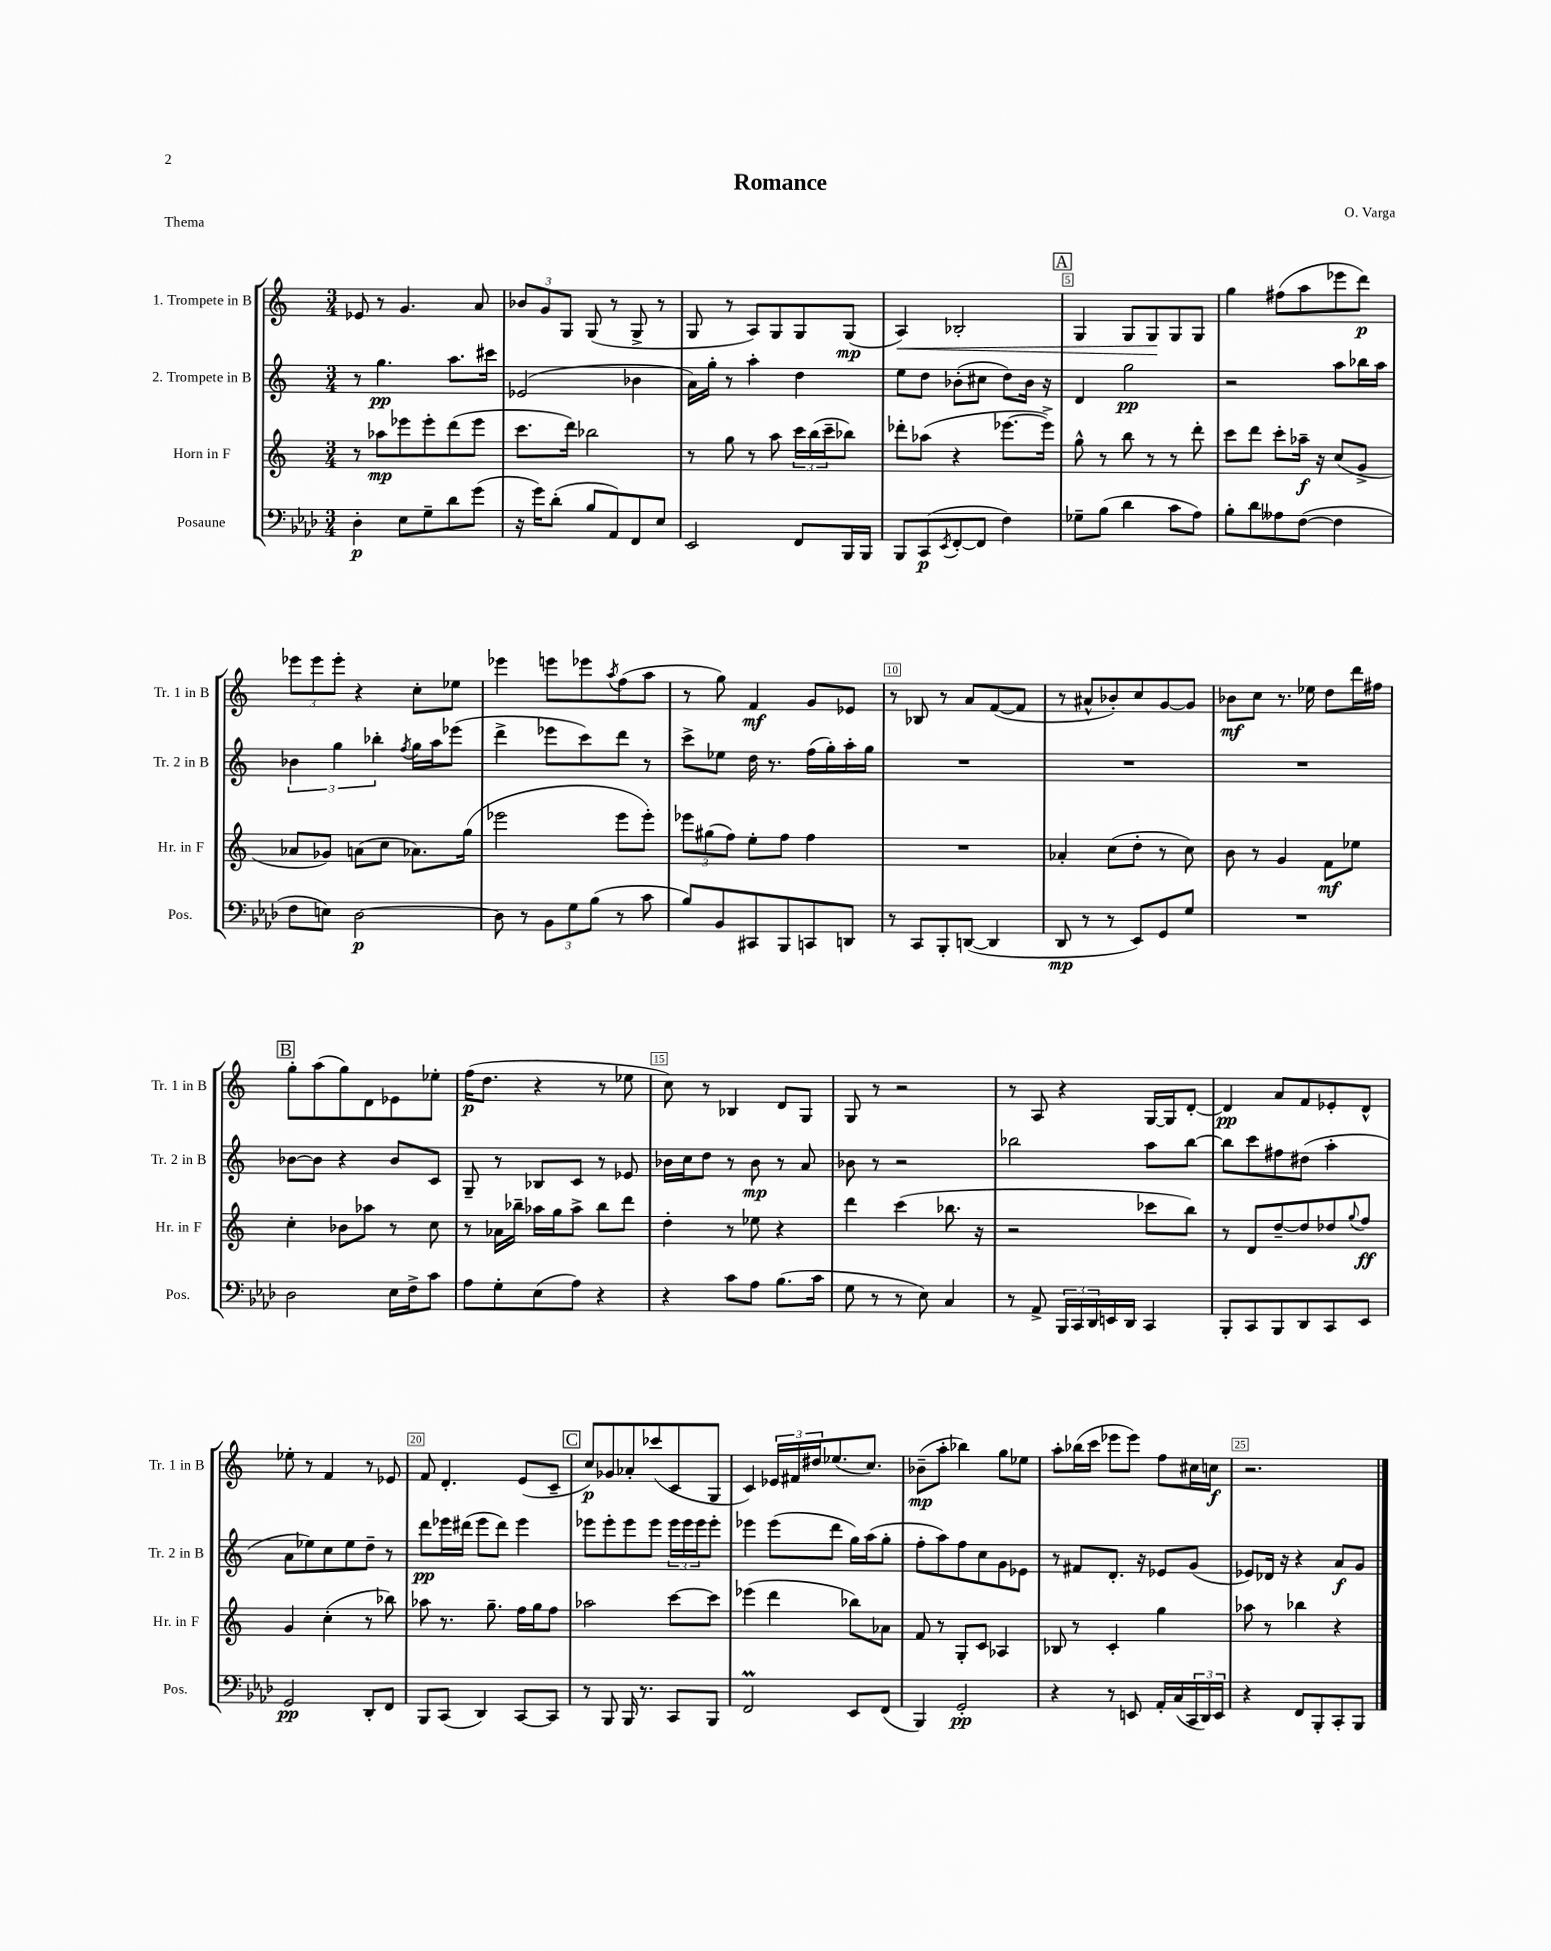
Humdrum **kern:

**kern	**kern	**kern	**kern
*staff4	*staff3	*staff2	*staff1
*clefF4	*clefG2	*clefG2	*clefG2
*k[b-e-a-d-]	*k[]	*k[]	*k[]
*M3/4	*M3/4	*M3/4	*M3/4
4D-'	8r	8r	8e-
.	8aa-	4.gg	8r
8E-	8eee-	.	4.g
8G~	8eee-'	.	.
8d-	(8ddd	8.aa	.
(8g	8eee-	.	8a
.	.	16ccc#	.
=	=	=	=
16r	8.ccc	(2e-	12b-
16g)	.	.	.
.	.	.	12g
(8d-'	.	.	.
.	.	.	12G
.	16ddd)	.	.
8B-	2bb-	.	(8G
8AA-)	.	.	8r
8FF	.	4b-	8G^
8E-	.	.	8r
=	=	=	=
2EE-	8r	16a)	8G
.	.	16gg'	.
.	8gg	8r	8r
.	8r	4aa'	8A)
.	8aa	.	8G
8FF	24ccc	4dd	8G
.	(24bb	.	.
.	24ccc~	.	.
16BBB-	8bb-)	.	(8G
16BBB-	.	.	.
=	=	=	=
8BBB-	8ddd-'	8ee	4A)
(8CC	(8aa-	8dd	.
8qEE-	.	.	.
[8FF'	4r	(8b-'	2B-'
8FF]	.	8cc#	.
4F)	[8.eee-	8dd)	.
.	.	16b-	.
.	16eee-^])	16r	.
=	=	=	=
8G-~	8gg^^	4d	4G
(8B-	8r	.	.
4d-	8bb	2gg	8G
.	8r	.	8G
8c	8r	.	8G
8A-)	8ddd'	.	8G
=	=	=	=
8B-'	8ccc	2r	4gg
8d-	8ddd	.	.
8A--	8ccc'	.	(8ff#
([8F	16aa-~	.	8aa
.	16r	.	.
4F]	(8cc	8aa	8eee-
.	8g^	16bb-	8ddd)
.	.	16aa	.
=	=	=	=
8F	8a-	6b-	12eee-
.	.	.	12eee-
8E)	8g-)	.	.
.	.	6gg	12eee-'
[2D-	(8a	.	4r
.	.	6bb-'	.
.	8cc	.	.
.	.	8qff	.
.	8.a-)	16gg	8cc'
.	.	16aa	.
.	.	(8eee-	8ee-
.	(16gg	.	.
=	=	=	=
8D-]	2eee-	4ddd^	4eee-
8r	.	.	.
12BB-	.	8eee-	8eee
12G	.	.	.
.	.	8ccc)	8eee-
(12B-	.	.	.
.	.	.	8qaa
8r	8eee-	8ddd	(8ff
8c	8eee-')	8r	8aa
=	=	=	=
8B-)	12eee-	8ccc^	8r
.	(12gg#	.	.
8BB-	.	8ee-	8gg)
.	12ff)	.	.
8CC#	8ee'	16dd	4f
.	.	8.r	.
8BBB-	8ff	.	.
8CC	4ff	(16ff	8g
.	.	16gg')	.
8DD	.	16aa'	8e-
.	.	16gg	.
=	=	=	=
8r	2.r	2.r	8r
8CC	.	.	8B-
8BBB-'	.	.	8r
([8DD	.	.	8a
4DD]	.	.	([8f
.	.	.	8f]
=	=	=	=
8DD-	4a-'	2.r	8r
8r	.	.	8a#^^
8r	(8cc	.	8b-')
8EE-)	8dd'	.	8cc
8GG	8r	.	[8g
8G	8cc)	.	8g]
=	=	=	=
2.r	8b	2.r	8b-
.	8r	.	8cc
.	4g	.	8.r
.	.	.	16ee-
.	8f	.	8dd
.	8ee-	.	16ddd
.	.	.	16ff#
=	=	=	=
2D-	4cc'	[8b-	8gg'
.	.	8b-]	(8aa
.	8b-	4r	8gg)
.	8aa-	.	8d
16E-	8r	8b-	8e-
16F^	.	.	.
8c	8cc	8c	8ee-'
=	=	=	=
8A-	8r	8G~	(16ff
.	.	.	8.dd
8G'	16a-	8r	.
.	16bb-~	.	.
(8E-	16aa-	8B-	4r
.	16gg	.	.
8A-)	8aa-^	8c	.
4r	8bb-	8r	8r
.	8ddd	8e-	8ee-
=	=	=	=
4r	4dd'	16b-	8cc)
.	.	16cc	.
.	.	8dd	8r
8c	8r	8r	4B-
8A-	8ee-	8b-	.
(8.B-	4r	8r	8d
.	.	8a	8G
16c	.	.	.
=	=	=	=
8G	4ddd	8b-	8G
8r	.	8r	8r
8r	(4ccc	2r	2r
8E-)	.	.	.
4C	8.bb-	.	.
.	16r	.	.
=	=	=	=
8r	2r	2bb-	8r
8AA-^	.	.	8A
24BBB-	.	.	4r
24CC	.	.	.
24DD-	.	.	.
16EE	.	.	.
16DD-	.	.	.
4CC	8ccc-	8aa	[16G
.	.	.	16G]
.	8bb)	[8bb-	[8d'
=	=	=	=
8BBB-'	8r	8bb-]	4d]
8CC	8d	8ccc	.
8BBB-	[8dd~	8ff#	8a
8DD-	8dd]	(8dd#	8f
8CC	8dd-	4aa'	8e-'
.	8qqgg	.	.
8EE-	8ff	.	8d^^
=	=	=	=
2GG	4g	8a	8ee-'
.	.	8ee-)	8r
.	(4cc'	8cc	4f
.	.	8ee-	.
8DD-'	8r	8dd~	8r
8FF	8bb-)	8r	8e-
=	=	=	=
8BBB-	8aa-	8ddd	8f
(8CC	8.r	16eee-	4.d'
.	.	(16ddd#	.
4DD-)	.	8eee-	.
.	8.gg~	.	.
.	.	8ddd#)	.
[8CC	16ff	4eee-	(8e
.	16gg	.	.
8CC]	8ff	.	8c~
=	=	=	=
8r	2aa-	8eee-	8cc)
8BBB-	.	8eee-'	8g-
16BBB-	.	8eee-	8a-'
8.r	.	.	.
.	.	8eee-	(8ccc-
8CC	[8ccc	24eee-	8c
.	.	24eee-	.
.	.	24eee-	.
8BBB-	8ccc]	8eee-'	8G
=	=	=	=
2FF	(4eee-	4eee-	4c)
.	4ddd	(8eee-	24e-
.	.	.	24f#
.	.	.	24dd#
.	.	8ddd	(8.ee-
8EE-	8bb-)	16gg)	.
.	.	(16aa	8.cc)
(8FF	8a-	8gg'	.
=	=	=	=
4BBB-)	8f	8ff'	(8b-~
.	8r	8aa)	8aa'
2GG'	8G'	8ff	4bb-)
.	8c	8cc	.
.	4A-	8g	8gg
.	.	8e-	8ee-
=	=	=	=
4r	8B-	8r	8aa'
.	8r	8f#	(16bb-
.	.	.	16ccc
8r	4c'	8.d'	8eee-
8EE	.	.	8eee-)
.	.	16r	.
16AA-'	4gg	8e-	8ff
(16C	.	.	.
24CC	.	(8g	16cc#
24DD-)	.	.	.
.	.	.	16cc
24EE	.	.	.
=	=	=	=
4r	8aa-	8e-)	2.r
.	8r	16d-	.
.	.	16r	.
8FF	4bb-	4r	.
8BBB-'	.	.	.
8CC'	4r	8a	.
8BBB-	.	8g	.
==	==	==	==
*-	*-	*-	*-
